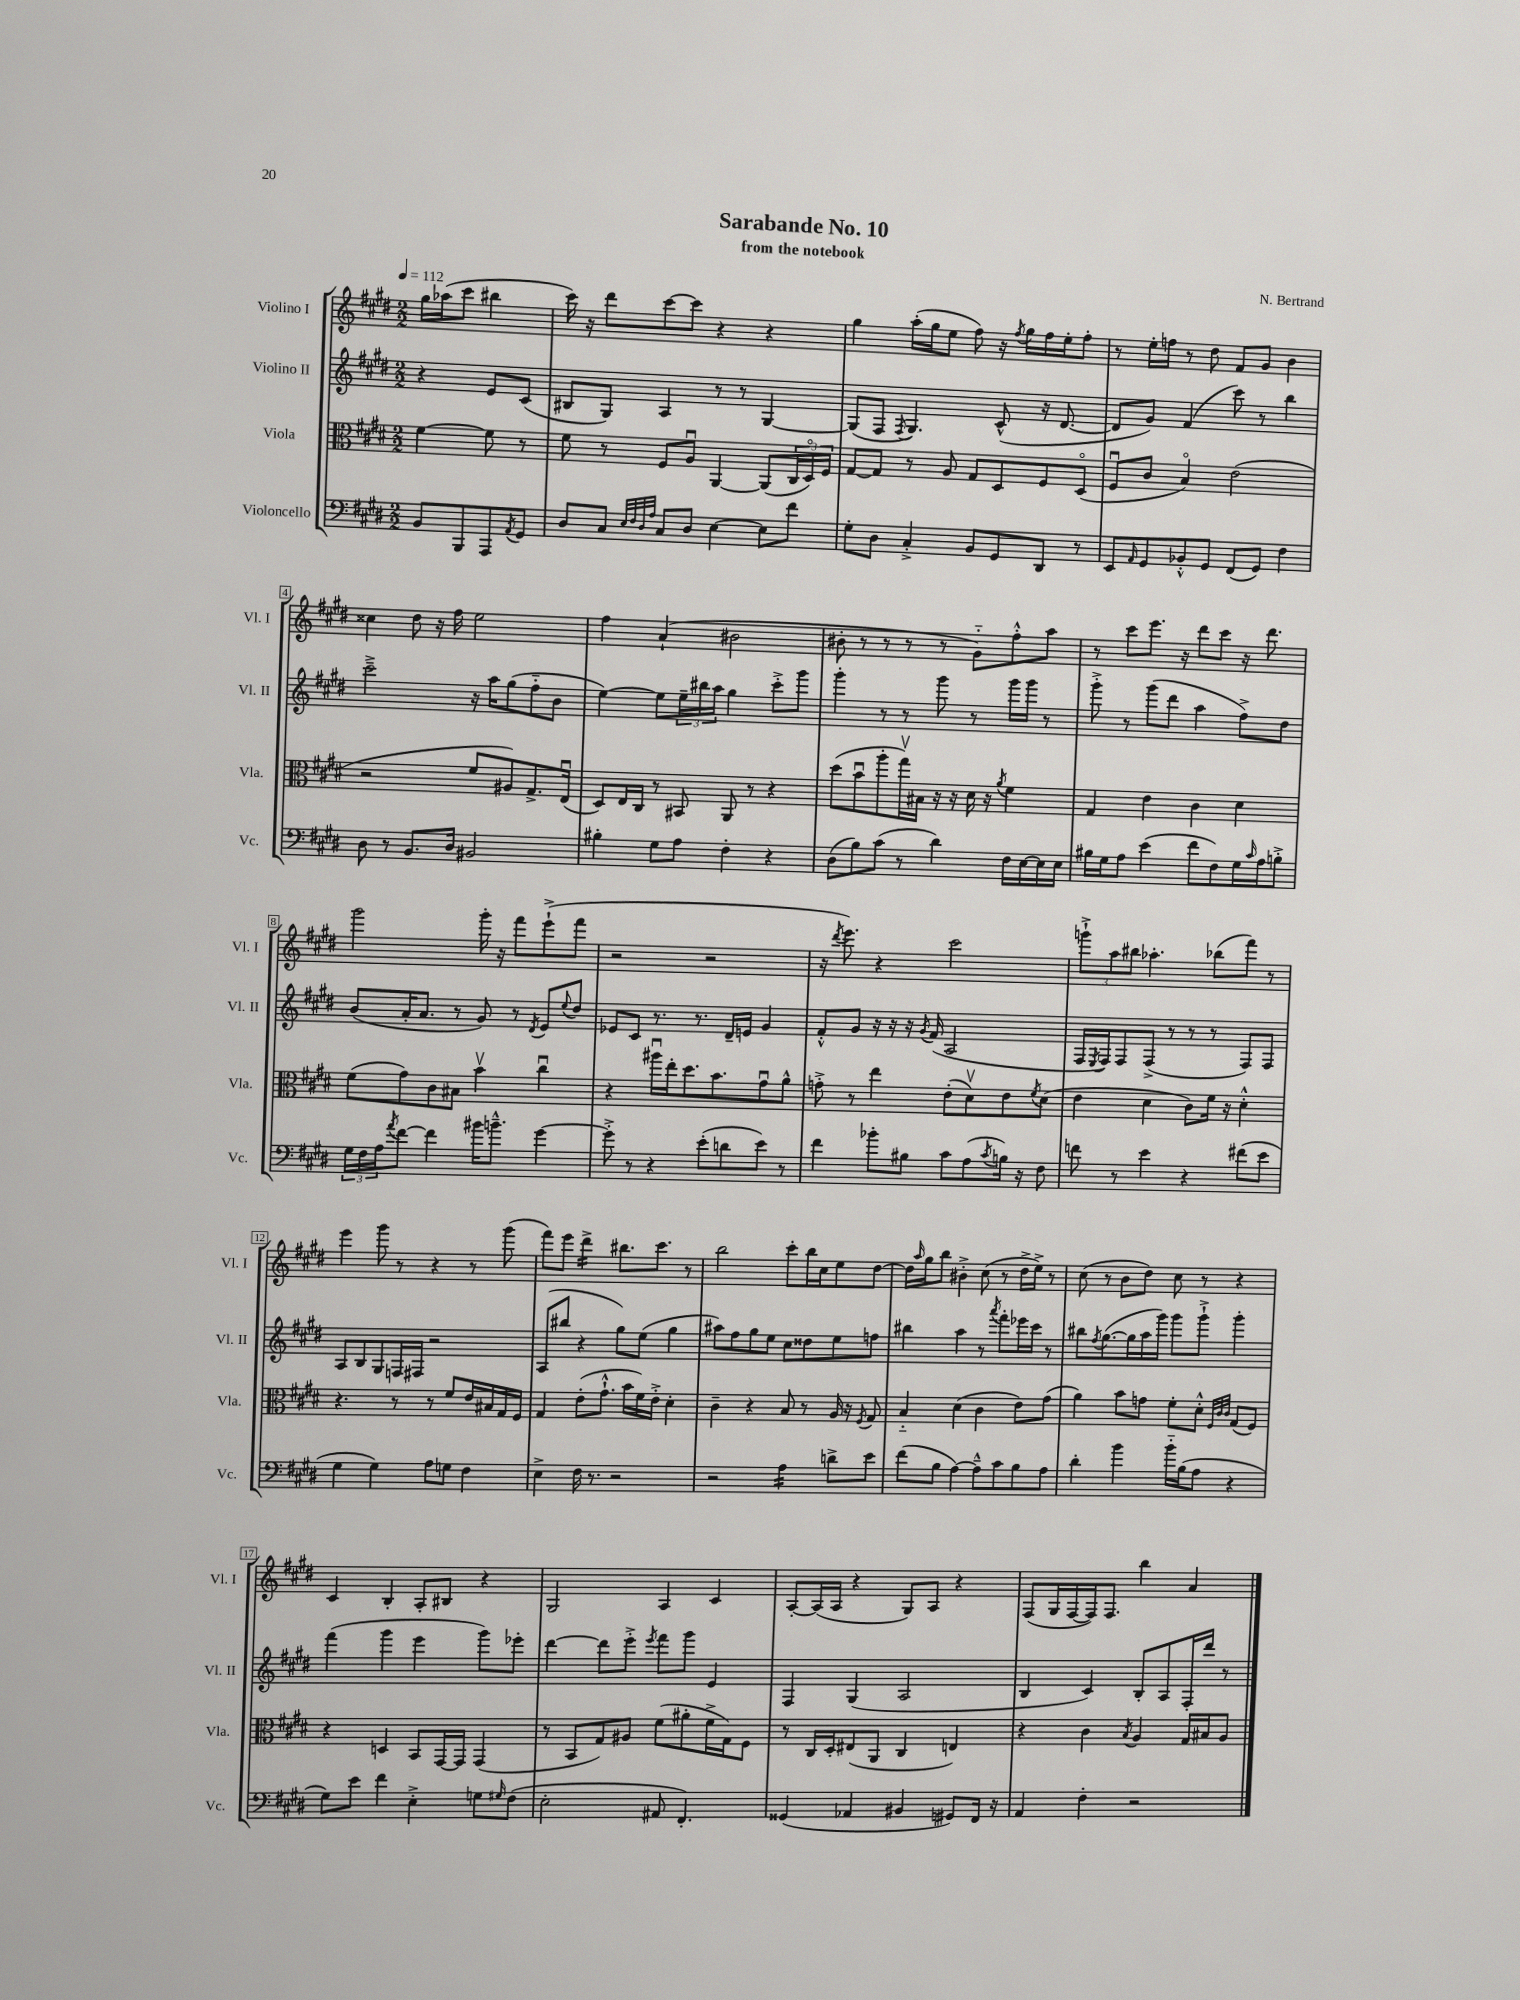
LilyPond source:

\header { title = "Sarabande No. 10" composer = "N. Bertrand" subtitle = "from the notebook" }
<<
\new StaffGroup <<
\new Staff = "s0" \with { instrumentName = "Violino I" shortInstrumentName = "Vl. I" } {
    \clef treble \key e \major \numericTimeSignature \time 2/2 \partial 2 \tempo 4 = 112
    gis''16 aes''16( cis'''8 bis''4 |
    cis'''16) r16 dis'''8 cis'''8~ cis'''8 r4 r4 |
    gis''4 a''16-.( gis''16 e''8 fis''8) r16 \acciaccatura { fis''8 } gis''16 fis''16 e''16-. fis''8-. |
    r8 e''16-. f''16 r8 dis''8 fis'8 gis'8 b'4 |
    cisis''4 dis''8 r16 fis''16 e''2 |
    fis''4 a'4-!( bis'2 |
    bis'8-. r8 r8 r8 r8 gis'8-_) fis''8-.-^ a''8 |
    r8 cis'''8 e'''8. r16 dis'''8 cis'''8 r16 dis'''8. |
    gis'''2 gis'''16-. r16 fis'''8 e'''8-!->( fis'''8 |
    r2 r2 |
    r16 \acciaccatura { dis'''8 } e'''8.) r4 cis'''2 |
    \tuplet 3/2 { g'''8-!-> a''8 bis''8 } aes''4.-. bes''8( fis'''8) r8 |
    e'''4 gis'''8 r8 r4 r8 gis'''8( |
    fis'''8) e'''8 dis'''4:16-> bis''8. cis'''8. r8 |
    b''2 cis'''8-. b''16 cis''16 e''8 dis''8~ |
    dis''16 \grace { a''16 } gis''16 b''8 bis'4-.-> cis''8( r8 dis''16-> e''16->) r8 |
    cis''8( r8 b'8 dis''8) cis''8 r8 r4 |
    cis'4 b4-. a8-. bis8 r4 |
    gis2 a4 cis'4 |
    a8~-. a16( a16 r4 gis8) a8 r4 |
    fis8( gis16 fis16~ fis16) fis8. b''4 a'4 \bar "|." |
}
\new Staff = "s1" \with { instrumentName = "Violino II" shortInstrumentName = "Vl. II" } {
    \clef treble \key e \major \numericTimeSignature \time 2/2 \partial 2
    r4 e'8 cis'8( |
    bis8 gis8) a4 r8 r8 gis4~ |
    gis8( fis8 \acciaccatura { fis8 } gis4.) cis'8-^( r16 dis'8.~ |
    dis'8 gis'8) fis'4( cis'''8) r8 b''4 |
    cis'''2---> r16 a''16 gis''8( fis''8-_ b'8 |
    e''4~) e''8 \tuplet 3/2 { e''16-- bis''16 a''16 } gis''4 cis'''8-.-> gis'''8 |
    gis'''4-. r8 r8 gis'''8 r8 gis'''16 gis'''16 r8 |
    gis'''8-.-> r8 gis'''8( dis'''8 a''4 fis''8->) dis''8 |
    b'8( a'16-. a'8. r8 gis'8) r8 \acciaccatura { dis'8 } e'8 \appoggiatura { e''8 } dis''8 |
    ees'8 cis'8 r8. r8. dis'16-- e'16 gis'4 |
    fis'8-.-^ gis'8 r16 r16 r16 \acciaccatura { gis'8 } fis'16( a2 |
    fis16 \acciaccatura { e8 } fis16) fis8 fis8->( r8 r8 r8 fis8) fis8 |
    a8 b8 gis8 f16 fis16 r2 |
    a8( bis''8 r4 gis''8) e''8( gis''4 |
    ais''8) fis''8 gis''8 e''8 cis''8 disis''8 e''8 f''8 |
    bis''4 a''4 r8 \acciaccatura { a'''8 } fis'''8-. ees'''16 cis'''16 r8 |
    bis''8 \acciaccatura { fis''8 } gis''8.~( gis''16 a''16 gis'''16) gis'''8 gis'''8-!-> gis'''4-. |
    fis'''4( gis'''4 e'''4 gis'''8) ees'''8-. |
    dis'''4~ dis'''8 e'''8-.-> \acciaccatura { e'''8 } fis'''8 gis'''8 e'4 |
    fis4 gis4( a2 |
    b4 cis'4) b8-. a8 fis16-. dis'''16 r8 \bar "|." |
}
\new Staff = "s2" \with { instrumentName = "Viola" shortInstrumentName = "Vla." } {
    \clef alto \key e \major \numericTimeSignature \time 2/2 \partial 2
    fis'4~ fis'8 r8 |
    fis'8 r8 fis8 a8\downbow a,4~ a,8( \tuplet 3/2 { cis16 dis16\flageolet) fis16 } |
    gis8~ gis8 r8 a8 gis8 dis8 fis8 dis8\flageolet( |
    fis8\downbow cis'8 b4\flageolet) e'2( |
    r2 fis'8 ais8) gis8.-> e16\downbow( |
    dis8) e16 cis16 r8 bis,8 a,8 r8 r4 |
    dis''8( b'8\downbow a''8-. gis''16\upbow) bis16 r16 r16 dis'16 r16 \acciaccatura { a'8 } fis'4 |
    gis4 e'4 cis'4 dis'4 |
    fis'8( gis'8) cis'8 bis8 b'4\upbow cis''4\downbow |
    r4 ais''16\downbow e''16-. dis''8. b'8. gis'8\downbow a'8-^ |
    g'8-.-> r8 e''4 e'8-.( dis'8\upbow) e'8 \acciaccatura { fis'8 } dis'8( |
    e'4 dis'4 cis'8) fis'16 r16 dis'4-.-^ |
    r4. r8 r8 fis'8 e'16 bis16 gis16 fis16 |
    gis4 e'8-.( gis'8.-!-^ b'16 fis'16) e'16-.-> dis'4-. |
    cis'4-- r4 b8 r8 a16 r16 \acciaccatura { fis8 } gis8 |
    b4-_ dis'4( cis'4 e'8) gis'8( |
    a'4) b'8 g'8 fis'8-. dis'8-.-^ \grace { fis32 cis'32 cis'32 } gis8( fis8) |
    r4 d4 b,8 gis,16~ gis,16 gis,4( |
    r8 b,8 gis8) ais8 fis'8( ais'8-. fis'16-> gis16) fis8 |
    r8 cis16 dis16-. eis8( a,8 cis4 e4) |
    r4 cis'4 \acciaccatura { b8 } a4 gis16 bis16 a8 \bar "|." |
}
\new Staff = "s3" \with { instrumentName = "Violoncello" shortInstrumentName = "Vc." } {
    \clef bass \key e \major \numericTimeSignature \time 2/2 \partial 2
    b,8 b,,8 a,,8 \acciaccatura { a,8 } gis,8 |
    dis8 cis8 \grace { e32 fis32 dis32 a32 } cis8 dis8 e4~ e8 fis'8 |
    gis8-. dis8 cis4-.-> b,8 gis,8 dis,8 r8 |
    e,8 \grace { a,16 } gis,8 bes,8-.-^ gis,8 fis,8( gis,8) fis4 |
    dis8 r8 b,8. dis16 bis,2 |
    bis4-. gis8 a8 fis4-. r4 |
    dis8( b8) cis'8( r8 dis'4) fis16 e16~ e16 e16 |
    bis16 gis16 a8 e'4( fis'8 fis8) gis16 \grace { cis'16 } a16 b8-.-> |
    \tuplet 3/2 { gis16 fis16 a16 } \acciaccatura { a'8 } fis'8~ fis'4 bis'16 b'8.---^ gis'4~ |
    gis'8-.-> r8 r4 e'8-.( d'8 e'8) r8 |
    fis'4 bes'8-. bis8 cis'8 a8( \acciaccatura { cis'8 } b16) r16 fis8 |
    f'8 r8 e'4 r4 fis'8( e'8 |
    gis4 gis4) a8 g8 fis4 |
    e4-> fis16 r8. r2 |
    r2 a4:16 d'8-> e'8 |
    fis'8( b8 a4~) a8---^ cis'8 b8 a8 |
    dis'4-. b'4 b'16-_ b16( a8 r4 |
    gis8) e'8 fis'4 e4-.-> g8 \grace { gis16 } fis8( |
    e2-. ais,8 fis,4.-.) |
    gisis,4( aes,4 bis,4 gis,8) fis,16 r16 |
    a,4 fis4-. r2 \bar "|." |
}
>>
>>
\layout { \context { \Score \override BarNumber.stencil = #(make-stencil-boxer 0.1 0.3 ly:text-interface::print) } }
